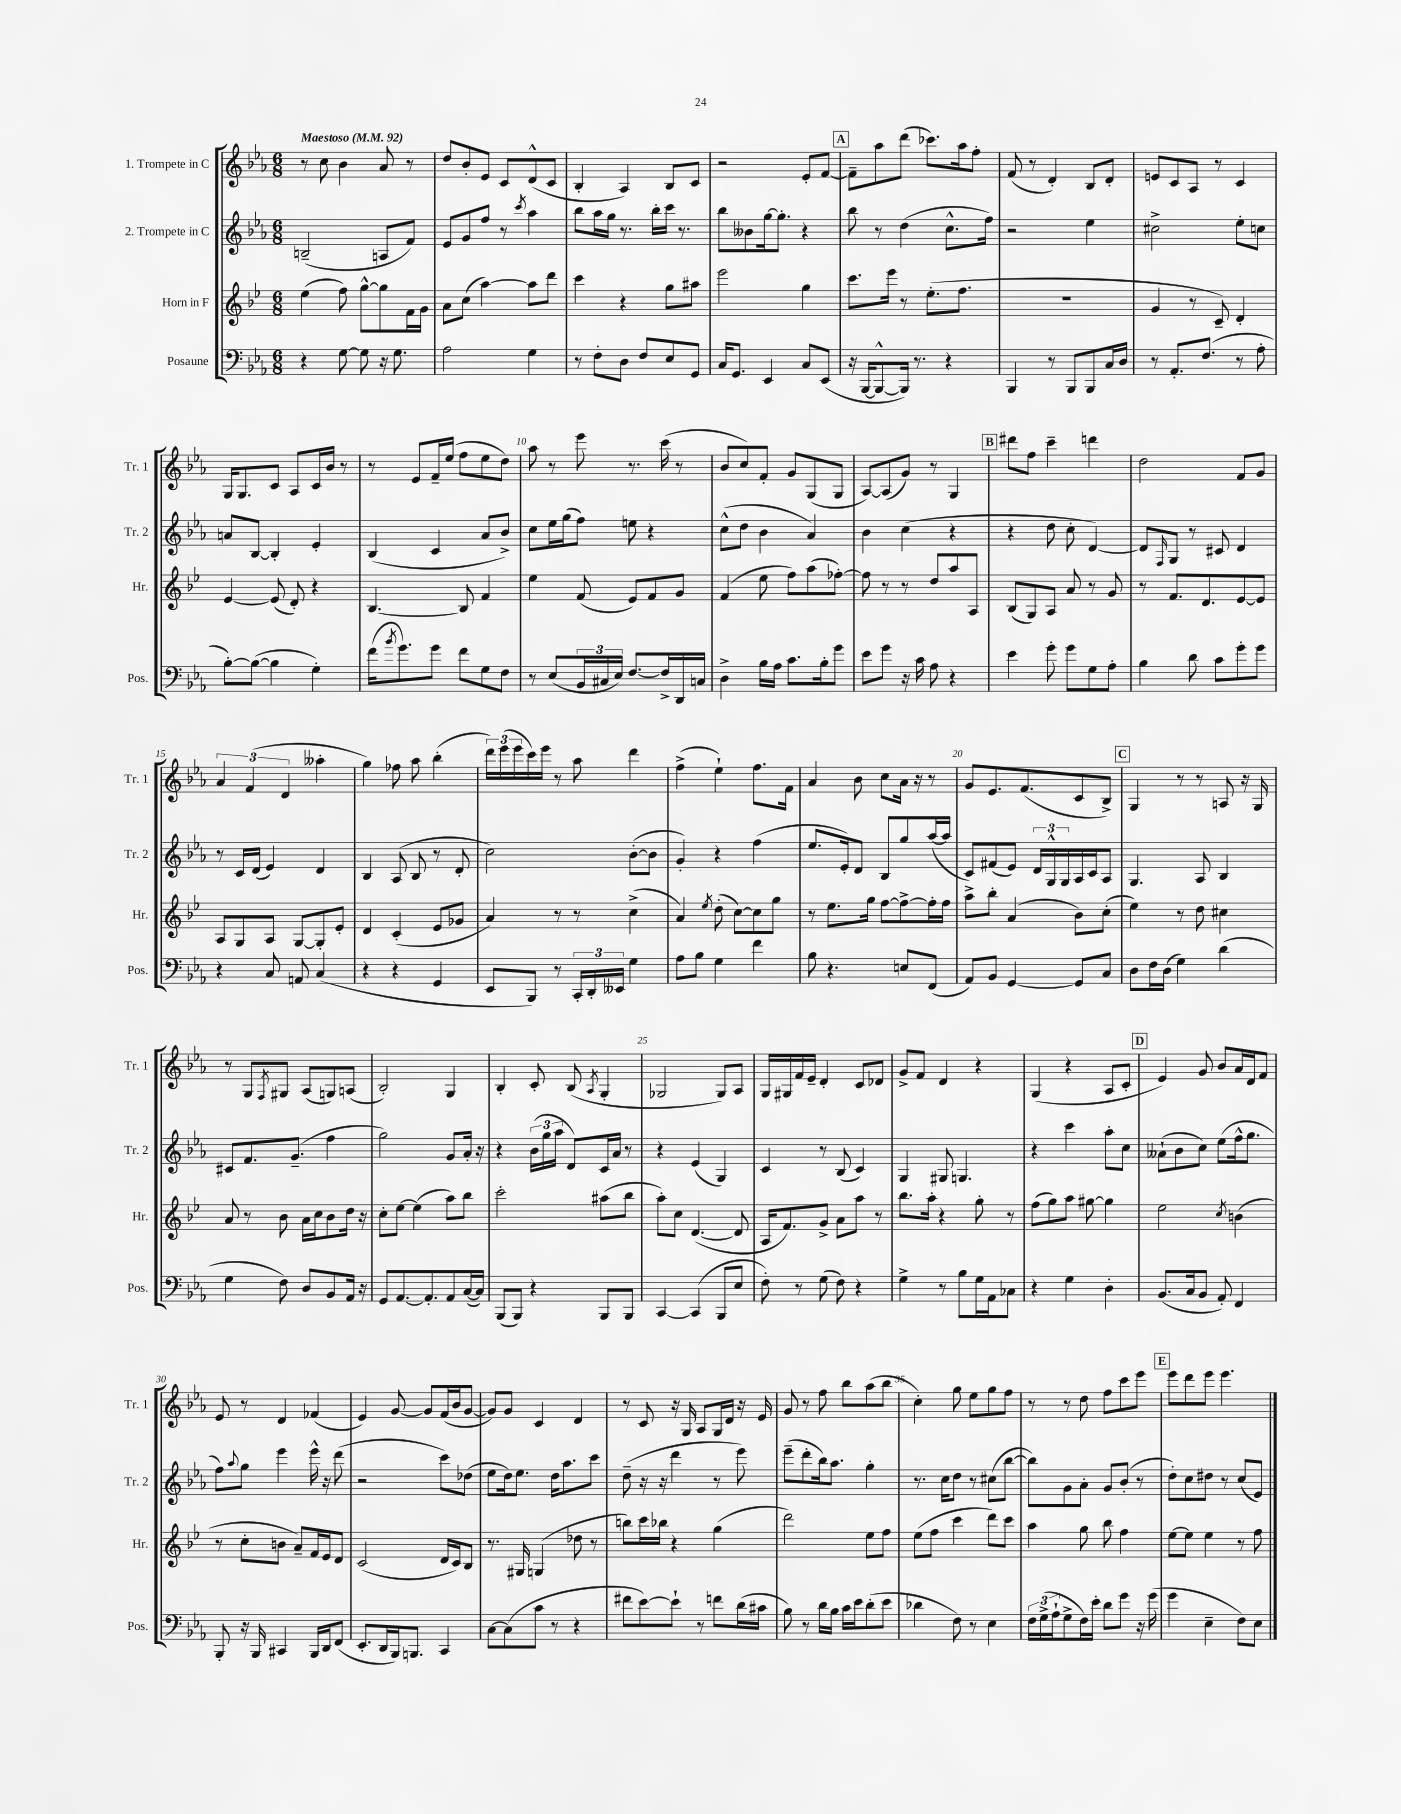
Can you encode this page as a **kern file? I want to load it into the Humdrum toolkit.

**kern	**kern	**kern	**kern
*staff4	*staff3	*staff2	*staff1
*clefF4	*clefG2	*clefG2	*clefG2
*k[b-e-a-]	*k[b-e-]	*k[b-e-a-]	*k[b-e-a-]
*M6/8	*M6/8	*M6/8	*M6/8
*MM92	*MM92	*MM92	*MM92
4r	(4ee-\	(2B~/	8r
.	.	.	8cc\
[8G\	8ff\)	.	4b-\
8G\]	[8gg^^\L	.	.
16r	8gg\]	8A/L	8a-/
8.G\	.	.	.
.	16f\L	8f/J)	8r
.	16g\JJ	.	.
=	=	=	=
2A-\	8a\L	8e-/L	8dd/L
.	(8cc\J	8g/	8b-'/
.	[4aa\)	8ff/J	8e-/J
.	.	8r	8c/L
.	.	8qccc/	.
4G\	8aa\]L	4aa-\	(8d^^/
.	8ddd\J	.	8c/J
=	=	=	=
8r	4ccc\	8bb-\L	4B-'/
8F'\L	.	16aa-\L	.
.	.	16gg\JJ	.
8D\J	4r	8.r	4A-/)
8F/L	.	.	.
.	.	16bb-'\LL	.
8E-/	8gg\L	16ccc\JJ	8B-/L
.	.	8.r	.
8GG/J	8aa#\J	.	8c/J
=	=	=	=
16C/LK	2eee-\	8bb-\L	2r
8.GG/J	.	.	.
.	.	8b--\	.
4EE-/	.	[16gg\k	.
.	.	8.gg'\]J	.
8C/L	4gg\	4r	8e-'/L
(8EE-/J	.	.	[8f/J
=	=	=	=
16r	8.ccc\L	8bb-\	8f~\]L
[16BBB-/LK	.	.	.
8BBB-^^/_	.	8r	8aa-\
.	16eee-\Jk	.	.
16BBB-/]Jk)	8r	(4dd\	(8ddd\J
8.r	.	.	.
.	(8.ee-'\L	.	8.ccc-\L)
4r	.	8.cc^^\L	.
.	8.ff\J	.	16aa-\k
.	.	.	8ff'\J
.	.	16ff\Jk)	.
=	=	=	=
4BBB-/	2.r	2r	(8f/
.	.	.	8r
8r	.	.	4d'/)
8BBB-/L	.	.	.
8BBB-/	.	4ee-\	8B-/L
16C/L	.	.	8d'/J
16D/JJ	.	.	.
=	=	=	=
8r	4g/	2cc#^\	8e/L
8.AA-'/L	.	.	8c/
.	8r	.	8A-/J
(8.F/J	.	.	.
.	8c~/)	.	8r
8r	4d'/	8ee-'\L	4c/
8A-'\	.	8cc\J	.
=	=	=	=
[8B-'\L)	[4e-/	8a/L	16G/LK
.	.	.	8.G/
(8B-\_J	.	[8B-/J	.
4B-\]	(8e-/]	4B-'/]	8c/J
.	8d'/)	.	8A-/L
4G'\)	4r	4e-'/	16c/L
.	.	.	16b-/JJ
.	.	.	8r
=	=	=	=
(16f\LK	[4.B-/	(4B-/	8r
8qb-/	.	.	.
8.g\)	.	.	.
.	.	.	8e-/L
8g\J	.	4c/	16f~/L
.	.	.	(16ee-/JJ
8f\L	8B-/]	.	8ff\L
8G\	4f/	8a-/L	8ee-\
8F\J	.	8b-^/J)	8dd\J)
=	=	=	=
8r	4ee-\	8cc\L	8aa-\
(8E-/L	.	16ee-\L	8r
.	.	(16gg\J	.
24BB-/L	(8f/	8ff\J)	8eee-\
24C#/	.	.	.
24E-/JJ)	.	.	.
[8.F/L	8e-/L)	8ee\	8.r
.	8f/	4r	.
16F^/]L	.	.	(16ccc\
16DD/	8g/J	.	8r
16C/JJ	.	.	.
=	=	=	=
4D^\	(4f/	(8cc^^\L	8b-/L
.	.	8dd\J	8cc/)
16B-\LL	8ee-\	4b-\	8f'/J
16A-\JJ	.	.	.
8.c\L	8ff\L)	.	8g/L
.	(8aa\	4a-/)	(8G/
16B-'\k	.	.	.
8g\J	[8ff-'\J)	.	8G/J
=	=	=	=
8e-\L	8ff-\]	4b-\	[8A-/L)
8g\J	8r	.	(8A-/]
16r	8r	(4cc\	8g/J)
16c\	.	.	.
8A-\	8dd/L	.	8r
4r	8aa/	4r	4G/
.	8A/J	.	.
=	=	=	=
4e-\	(8B-/L	4r	8ddd#\L
.	8G/)	.	8ff\J
8g'\	8A/J	8dd\	4ccc~\
8g\L	8a/	8cc'\	.
8G\	8r	[4d/)	4ddd\
8A-'\J	8g/	.	.
=	=	=	=
4B-\	8r	8d/]L	2dd\
.	.	16qqF/	.
.	8.f/L	8G/J	.
8d\	.	8r	.
.	8.d/	.	.
8c\L	.	8c#/	.
8g'\	[8e-/	4d/	8f/L
8g\J	8e-/]J	.	8g/J
=	=	=	=
4r	8A/L	8r	6a-/
.	8G/	16c/LL	.
.	.	.	(6f/
.	.	(16d/JJ	.
8C/	8A/J	4e-/)	.
.	.	.	6d/
8AA/	[8G/L	.	.
(4C/	8G'/]	4d/	4aa--'\
.	8e-'/J	.	.
=	=	=	=
4r	4d/	4B-/	4gg\)
4r	(4c'/	(8A-/	8ff-\
.	.	8B-/	8aa-\
4GG/	8e-/L	8r	(4bb-'\
.	8g-/J	8d'/	.
=	=	=	=
8EE-/L	4a/)	2cc\)	24ddd\LL)
.	.	.	(24eee-\
.	.	.	24eee-\
8BBB-/J)	.	.	16ccc\)
.	.	.	16eee-\JJ
8r	8r	.	8r
24CC'/LL	8r	.	8aa-\
24DD'/	.	.	.
24EE--/JJ	.	.	.
4G\	(4cc^\	([8b-'\L	4ddd\
.	.	8b-\]J	.
=	=	=	=
8A-\L	4a/)	4g'/)	(4ff^\
8B-\J	.	.	.
.	8qee-/	.	.
4G\	(8dd'\	4r	4ee-`\)
.	[8cc\L)	.	.
4f\	8cc\]	(4ff\	8.ff\L
.	8gg\J	.	.
.	.	.	16f\Jk
=	=	=	=
8B-\	8r	8.ee-/L	4a-/
4.r	8.ee-\L	.	.
.	.	16e-'/k)	.
.	.	8d/J	8b-\
.	16gg\Jk	.	.
.	[8ff\L	8B-/L	8cc\L
8E/L	8ff^\_	8gg/	16a-\Jk
.	.	.	16r
(8FF/J	16ff'\]L	([16aa-/L	8r
.	16ff\JJ	16aa-/]JJ	.
=	=	=	=
8AA-/L)	8aa^\L	8c/L)	8g/L
8BB-/J	8bb-'\J	(8f#/	8.e-/
[4GG/	(4a/	8e-/J)	.
.	.	.	(8.f/
.	.	24d/LL	.
.	.	24G^^/	.
.	.	24G/	.
8GG/]L	8b-\L)	16A-/	8c/
.	.	16c/J	.
8C/J	(8cc'\J	8A-/J	8B-^/J)
=	=	=	=
8D\L	4ee-\)	4.G/	4G/
16F\L	.	.	.
(16D\JJ	.	.	.
4G\)	8r	.	8r
.	8dd\	8A-/	8r
(4d\	4cc#\	4B-/	8A/
.	.	.	16r
.	.	.	16G/
=	=	=	=
4G\	8a/	8c#/L	8r
.	8r	8.f/	8G/L
.	.	.	8qF/
8F\)	8b-\	.	8G#/J
.	.	(8.g~/J	.
8D/L	16a\LL	.	(8A-/L
.	16cc\J	.	.
8BB-/	8b-\	4ff\	8G/)
16AA-/Jk	16dd\Jk	.	(8A/J
16r	16r	.	.
=	=	=	=
8GG/L	8cc'\L	2gg\)	2B-'/)
[8.AA-/	[8ee-\J	.	.
.	(4ee-\]	.	.
8.AA-'/]	.	.	.
8AA-/	8aa\L)	8g/L	4G/
([16C/L	8bb-\J	16a-'/Jk	.
16C/]JJ)	.	16r	.
=	=	=	=
(8BBB-/L	2ccc'\	4r	4B-'/
8BBB-/J)	.	.	.
4r	.	(24b-\LL	8c'/
.	.	24gg\	.
.	.	24aa-\JJ	.
.	.	8d/L)	(8B-/
.	.	.	8qA-/
8BBB-/L	(8aa#\L	16c/L	4G'/
.	.	16a-/JJ	.
8BBB-/J	8bb-\J	8r	.
=	=	=	=
[4CC/	8aa'\L)	4r	2G-/
.	8cc\J	.	.
(4CC/]	([4.d/	(4e-/	.
8BBB-/L	.	4G/)	8G-/L)
8E-/J	8d/]	.	8A-/J
=	=	=	=
8F'\)	16A/LK	4c/	16G/LL
.	8.f/)	.	16G#/
8r	.	.	16f/
.	.	.	16e-~/JJ
(8G\	8g^/J	8r	4d'/
8F\)	8a\L	(8B-/	.
4r	8aa\J	4c/)	8c/L
.	8r	.	8d-/J
=	=	=	=
4G^\	8.bb-\L	4G/	8g^/L
.	.	.	8f/J
.	16aa'\Jk	.	.
8r	4r	8G#/	4d/
8B-\L	.	4.G/	.
16G\L	8gg'\	.	4r
16AA-\J	.	.	.
8C-\J	8r	.	.
=	=	=	=
4r	(8ff\L	4r	(4G/
.	8gg\)	.	.
4G\	8aa\J	4ccc\	4r
.	[8gg#\	.	.
4D'\	4gg#\]	8aa-'\L	8A-/L
.	.	8cc\J	8c'/J
=	=	=	=
(8.BB-/L	2ee-\	(8a--`\L	4e-/)
.	.	8b-\	.
16C/k	.	.	.
8BB-/J	.	8cc\J)	8g/
8AA-'/)	.	(8ee-\L	8b-/L
.	8qcc/	.	.
4FF/	(4b\	16ff^^\k	16a-/L
.	.	8.gg\J	16d/J
.	.	.	8f/J
=	=	=	=
8BBB-'/	8r	8ff\L)	8e-/
.	.	8qqaa-/	.
16r	8cc'\L	8gg\J	8r
16BBB-/	.	.	.
4CC#/	8b\J	4eee-\	4d/
.	8a~/L)	.	.
16BBB-/LL	16f/L	16eee-^^\	(4f-/
16DD/J	16e-/J	16r	.
(8FF/J	8d/J	(8ddd\	.
=	=	=	=
8.EE-'/L	(2c/	2r	4e-/)
16DD/L	.	.	.
16BBB-/J)	.	.	[8g/
8.BBB/J	.	.	.
.	.	.	8g/]L
4CC/	16d/LL	8ccc\L)	(16f/L
.	16c/J)	.	16b-/J
.	8B-/J	(8dd-\J	[8g/J
=	=	=	=
[8C\L	8.r	8ee-\L	8g/]L)
(8C\]	.	16dd\k)	8g/J
.	16G#/	8.ee-\J	.
8c\J	(4G/	.	4c/
8r	.	16dd\LK	.
.	.	8.aa-\	.
4r	8dd-\	.	4d/
.	8r	8ccc\J	.
=	=	=	=
8f#\L	8bb\L)	(8dd~\	8r
[8e-\)	16ccc\L	16r	8c/
.	16bb-\JJ	16r	.
8e-`\]J	4r	4ddd\	16r
.	.	.	16G/
8r	.	.	8A-/L
8f\L	(4gg\	8r	16G/L
.	.	.	16d/JJ
(16d\L	.	8eee-\)	16r
16c#\JJ	.	.	16e-/
=	=	=	=
8B-\)	2ddd\)	(8eee-~\L	8g/
8r	.	8ddd'\	8r
16d\LL	.	16bb-\k)	8ff\
16B-\JJ	.	8.aa-\J	.
16c\LL	.	.	8bb-\L
16e-\J	.	.	.
(8d'\	8ee-\L	4gg'\	(8aa-\
8e-\J	8ff\J	.	8bb-\J
=	=	=	=
4d-\	(8ee-\L	8.r	4cc'\)
.	8ff\J	.	.
.	.	16cc\LK	.
8F\)	4ccc\	8dd\J	8gg\
8r	.	8r	8ee-\L
4E-\	8ddd\L)	(8cc#\L	8gg\
.	8ccc\J	[8bb-\J	8ff\J
=	=	=	=
24F\LL	4aa\	8bb-\]L)	8r
(24G^\	.	.	.
24A-`\J	.	.	.
8G^\	.	8g\	8r
16F\L)	8gg\	8a-'\J	8dd\
16e-'\JJ	.	.	.
8d\L	8bb-\	8g/L	8ff\L
8g\J	4ff\	(8b-'/J	8ccc\
16r	.	8r	8eee-\J
(16g\	.	.	.
=	=	=	=
4g\	[8ee-\L	8dd'\L)	8eee-\L
.	8ee-\]J	8cc\	8ddd\
4E-~\	4ee-\	8dd#\J	8eee-\J
.	.	8r	4.eee-\
8F\L)	8r	(8cc/L	.
8E-\J	8ff\	8e-/J)	.
==	==	==	==
*-	*-	*-	*-
